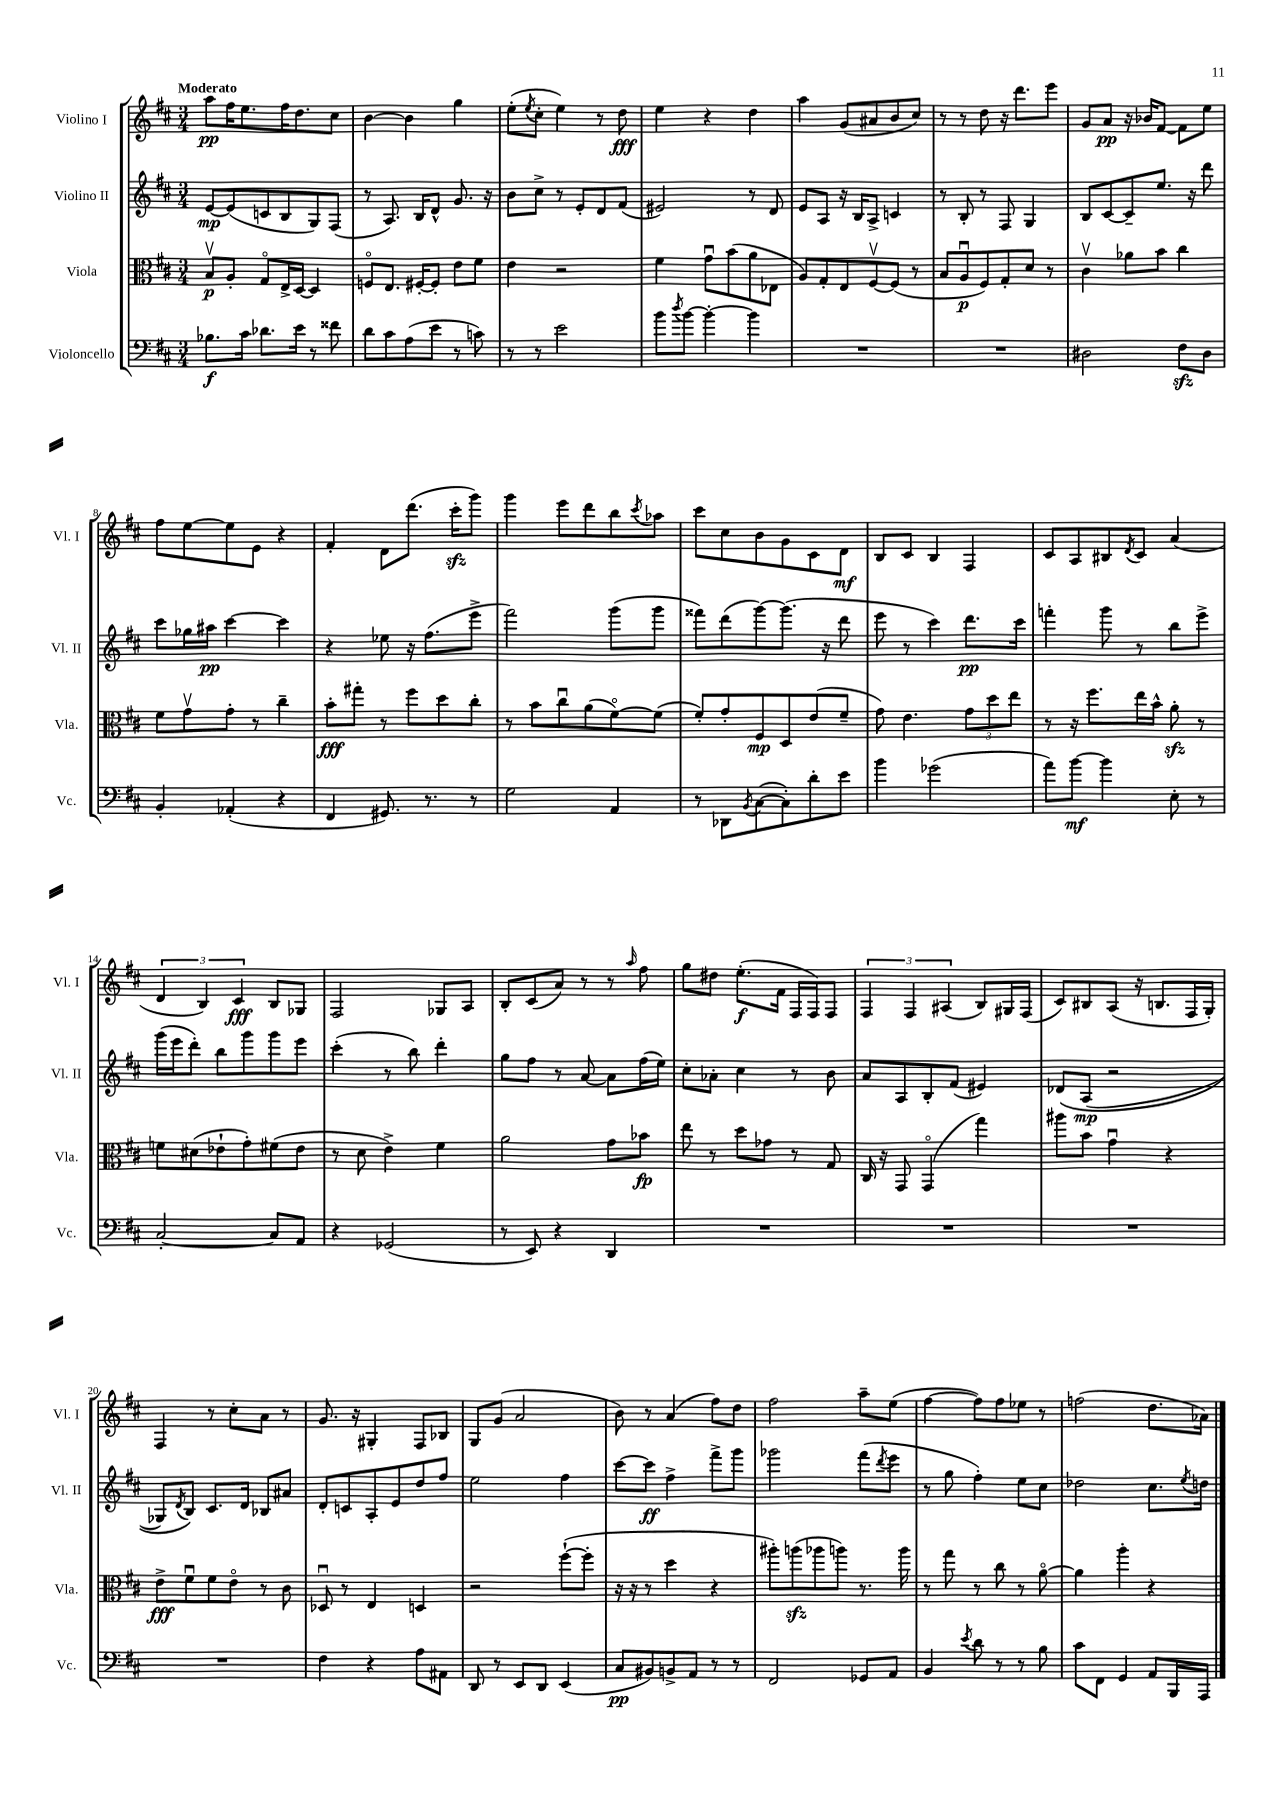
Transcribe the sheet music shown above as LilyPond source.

<<
\new StaffGroup <<
\new Staff = "s0" \with { instrumentName = "Violino I" shortInstrumentName = "Vl. I" } {
    \clef treble \key d \major \numericTimeSignature \time 3/4 \tempo "Moderato"
    a''8\pp fis''16 e''8. fis''16 d''8. cis''8 |
    b'4~ b'4 g''4 |
    e''8-.( \acciaccatura { e''8 } cis''8-. e''4) r8 d''8\fff |
    e''4 r4 d''4 |
    a''4 g'8( ais'8 b'8 cis''8) |
    r8 r8 d''8 r16 d'''8. e'''8 |
    g'8 a'8\pp r16 bes'16 fis'8~ fis'8 e''8 |
    fis''8 e''8~ e''8 e'8 r4 |
    fis'4-. d'8 d'''8.( cis'''16-.\sfz g'''8) |
    g'''4 e'''8 d'''8 b''8 \acciaccatura { cis'''8 } aes''8 |
    cis'''8 cis''8 b'8 g'8 cis'8 d'8\mf |
    b8 cis'8 b4 fis4 |
    cis'8 a8 bis8 \acciaccatura { d'8 } cis'8 a'4( |
    \tuplet 3/2 { d'4 b4) cis'4\fff } b8 ges8 |
    fis2 ges8 a8 |
    b8-. cis'8( a'8) r8 r8 \grace { a''16 } fis''8 |
    g''8 dis''8 e''8.-.\f( fis'16 fis16 fis16) fis8 |
    \tuplet 3/2 { fis4 fis4 ais4( } b8) gis16 fis16( |
    cis'8) bis8 a8( r16 b8. fis16 g16-.) |
    fis4 r8 cis''8-. a'8 r8 |
    g'8. r16 gis4-. fis8 bes8 |
    g8 g'8( a'2 |
    b'8) r8 a'4( fis''8) d''8 |
    fis''2 a''8-- e''8( |
    fis''4~ fis''8) fis''8 ees''8 r8 |
    f''2( d''8. aes'16) \bar "|." |
}
\new Staff = "s1" \with { instrumentName = "Violino II" shortInstrumentName = "Vl. II" } {
    \clef treble \key d \major \numericTimeSignature \time 3/4
    e'8~\mp e'8( c'8 b8 g8) fis8( |
    r8 a8.) b16 d'8-^ g'8. r16 |
    b'8 cis''8-> r8 e'8-. d'8 fis'8( |
    eis'2) r8 d'8 |
    e'8 a8 r16 b16 a8-> c'4 |
    r8 b8-. r8 fis8 g4 |
    b8 cis'8~ cis'8-- e''8. r16 d'''8 |
    cis'''8 ges''16 ais''16\pp cis'''4~ cis'''4 |
    r4 ees''8 r16 fis''8.( e'''8-> |
    fis'''2) g'''8( g'''8 |
    fisis'''8) d'''8( g'''8~) g'''8.( r16 d'''8 |
    e'''8 r8 cis'''4) d'''8.\pp cis'''16 |
    f'''4-. g'''8 r8 b''8 e'''8-> |
    g'''16( e'''16 d'''8-.) b''8 g'''8 g'''8 e'''8 |
    cis'''4-.( r8 b''8) d'''4-. |
    g''8 fis''8 r8 a'8~ a'8 fis''16( e''16) |
    cis''8-. aes'8-. cis''4 r8 b'8 |
    a'8 a8 b8-. fis'8( eis'4) |
    des'8\( a8\mp( r2 |
    ges8) \acciaccatura { d'8 } b8\) cis'8. d'16 bes8 ais'8 |
    d'8-. c'8 a8-. e'8 d''8 fis''8 |
    e''2 fis''4 |
    cis'''8~ cis'''8\ff fis''4-> fis'''8-> g'''8 |
    ges'''2 fis'''8( \acciaccatura { d'''8 } e'''8 |
    r8 g''8 fis''4-.) e''8 cis''8 |
    des''2 cis''8. \acciaccatura { e''8 } d''16 \bar "|." |
}
\new Staff = "s2" \with { instrumentName = "Viola" shortInstrumentName = "Vla." } {
    \clef alto \key d \major \numericTimeSignature \time 3/4
    b8\upbow\p a8-. g8\flageolet e16-> d16~ d4 |
    f8\flageolet e8. fis16~-. fis8-. e'8 fis'8 |
    e'4 r2 |
    fis'4 g'8\downbow b'8( a'8 ees8 |
    a8) g8-. e8 fis8~\upbow fis8( r8 |
    b8 a8\downbow\p fis8) g8-. d'8 r8 |
    cis'4\upbow aes'8 b'8 cis''4 |
    fis'8 g'8\upbow g'8-. r8 cis''4-- |
    b'8-.\fff gis''8-. r8 fis''8 d''8 cis''8-. |
    r8 b'8 cis''8\downbow a'8( fis'8~\flageolet) fis'8( |
    fis'8-.) g'8-. fis8\mp d8 e'8( fis'8-- |
    g'8) e'4. \tuplet 3/2 { g'8 d''8 e''8 } |
    r8 r16 fis''8. e''16 b'16-^ a'8-.\sfz r8 |
    f'8 dis'8( ees'8-! g'8-.) fis'8( ees'8 |
    r8 d'8 e'4->) fis'4 |
    a'2 g'8 bes'8\fp |
    e''8 r8 d''8 ges'8 r8 g8 |
    cis16 r16 g,8 g,4\flageolet( g''4) |
    ais''8 b'8 g'4\downbow r4 |
    e'8->\fff fis'8\downbow fis'8 e'8\flageolet r8 cis'8 |
    des8\downbow r8 e4 d4 |
    r2 fis''8~-!( fis''8-. |
    r16 r16 r8 d''4 r4 |
    ais''8-.) a''8\sfz( aes''8 a''8) r8. a''16 |
    r8 g''8 r8 cis''8 r8 a'8~\flageolet |
    a'4 a''4-. r4 \bar "|." |
}
\new Staff = "s3" \with { instrumentName = "Violoncello" shortInstrumentName = "Vc." } {
    \clef bass \key d \major \numericTimeSignature \time 3/4
    bes8.\f cis'16 des'8. e'16 r8 fisis'8 |
    d'8 cis'8 a8( e'8 r8 c'8) |
    r8 r8 e'2 |
    b'8 \acciaccatura { d''8 } b'8~ b'4~-. b'4 |
    R2. |
    R2. |
    dis2 fis8\sfz dis8 |
    b,4-. aes,4-.( r4 |
    fis,4 gis,8.) r8. r8 |
    g2 a,4 |
    r8 des,8 \acciaccatura { b,8 } cis8~( cis8-.) d'8-. e'8 |
    b'4 ges'2( |
    a'8) b'8~\mf b'4 e8-. r8 |
    cis2~-. cis8 a,8 |
    r4 ges,2( |
    r8 e,8) r4 d,4 |
    R2. |
    R2. |
    R2. |
    R2. |
    fis4 r4 a8 ais,8 |
    d,8 r8 e,8 d,8 e,4( |
    cis8\pp bis,8) b,8-> a,8 r8 r8 |
    fis,2 ges,8 a,8 |
    b,4 \acciaccatura { e'8 } d'8 r8 r8 b8 |
    cis'8 fis,8 g,4 a,8 b,,16 a,,16 \bar "|." |
}
>>
>>
